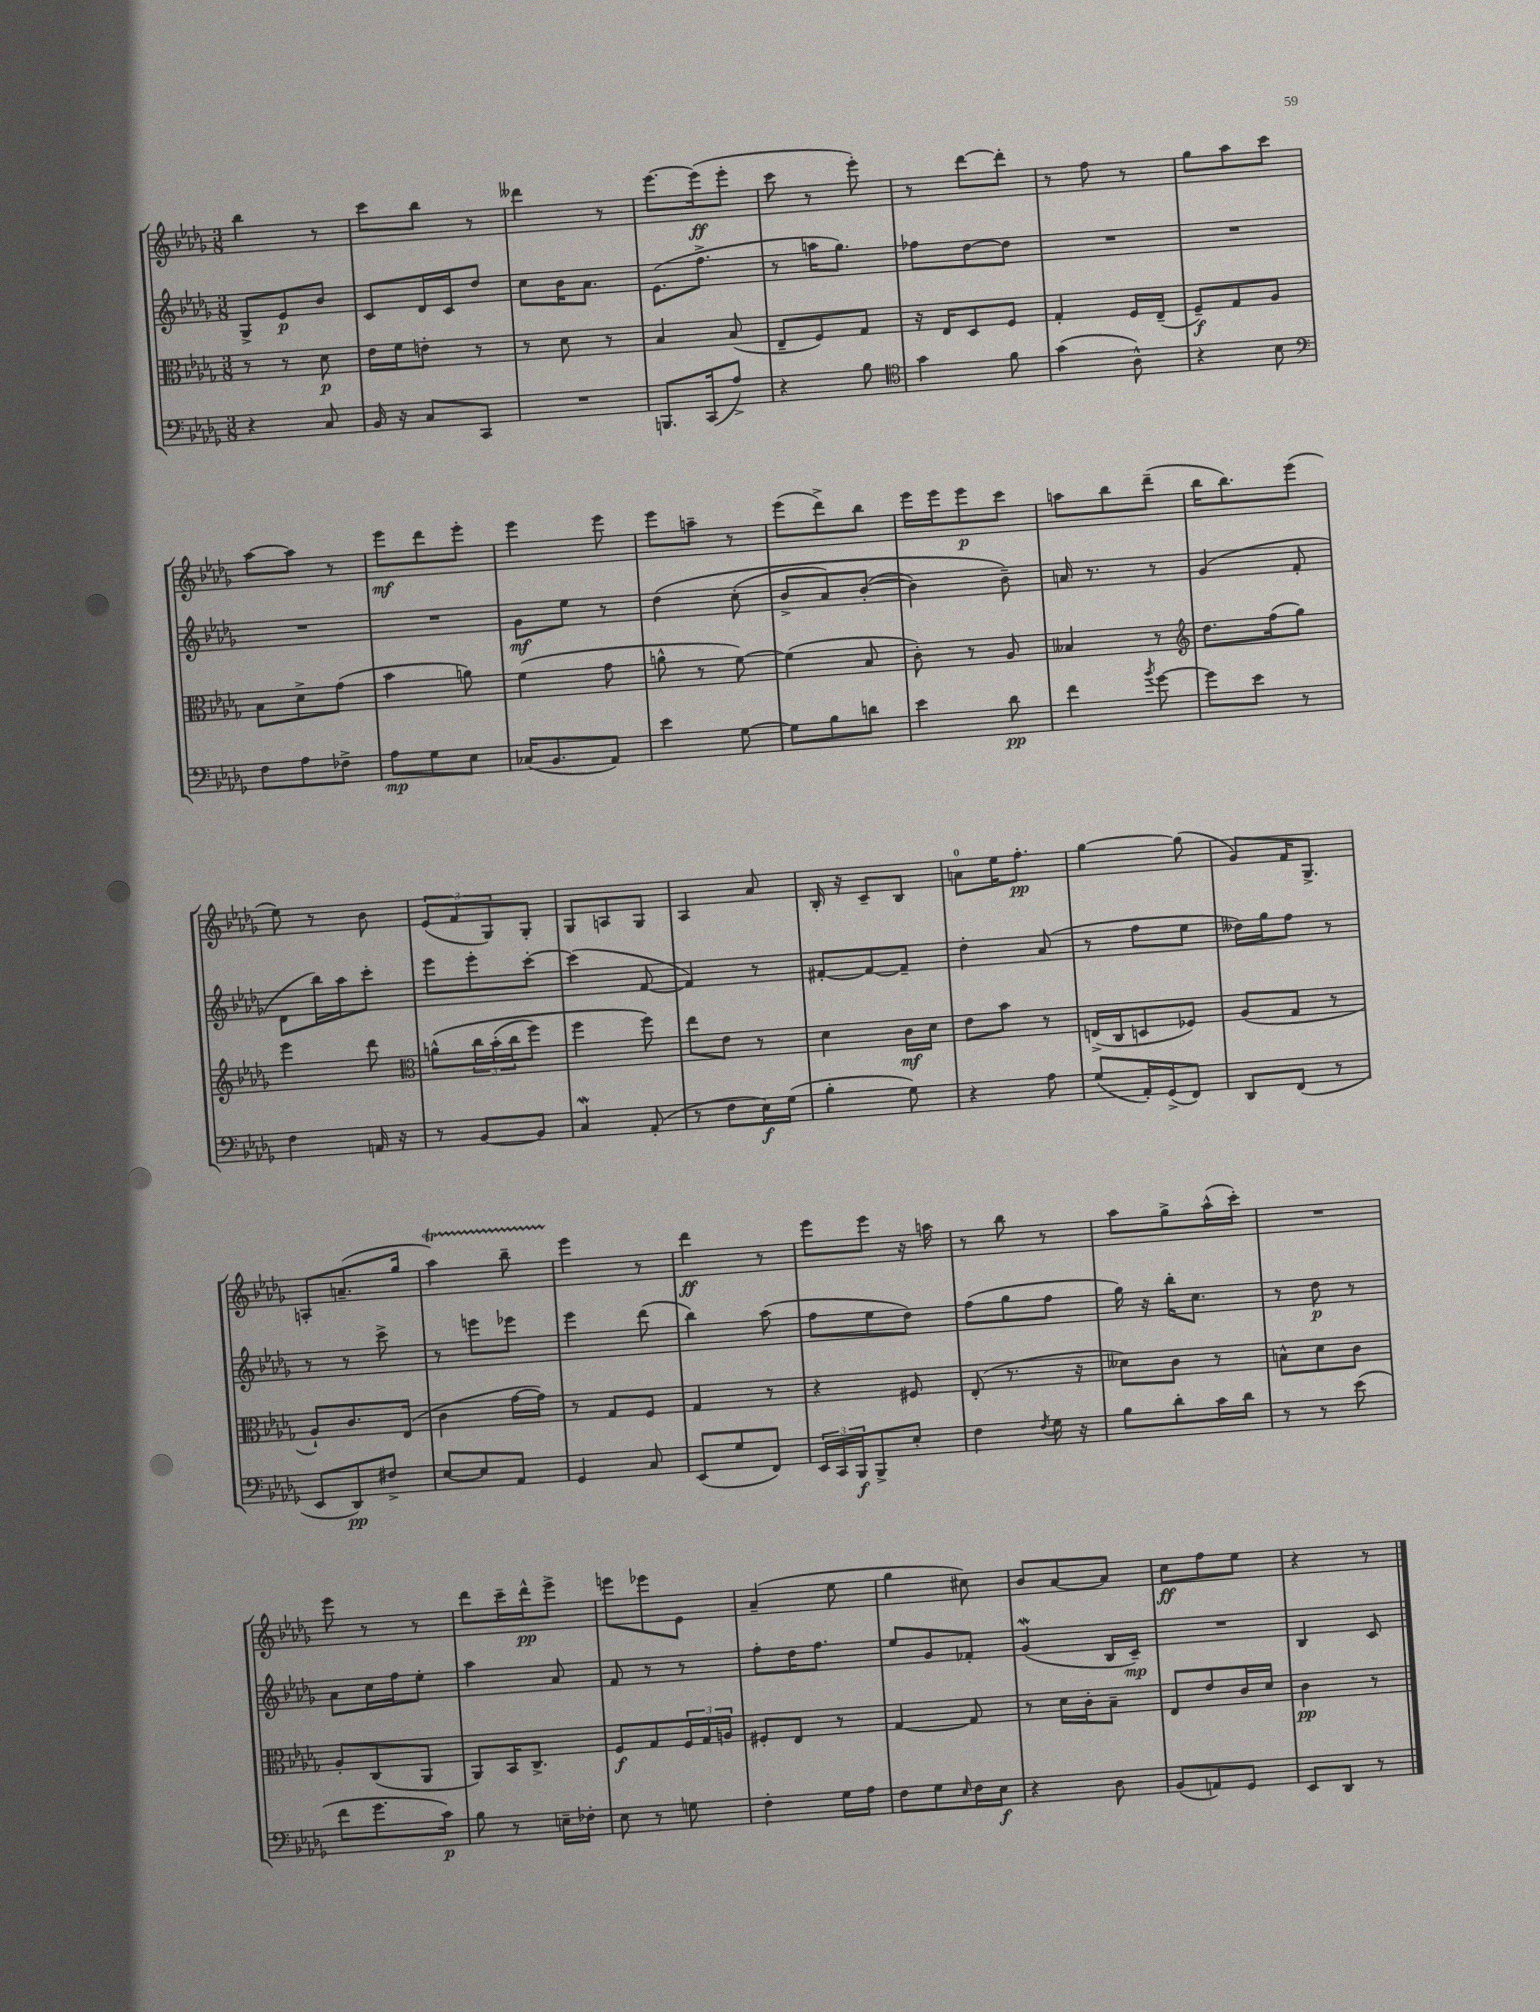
<<
\new StaffGroup <<
\new Staff = "s0" {
    \clef treble \key des \major \numericTimeSignature \time 3/8
    bes''4 r8 |
    c'''8 bes''8 r8 |
    deses'''4 r8 |
    ees'''8.~ ees'''16\ff( ees'''8-. |
    c'''8 r8 ees'''8-.) |
    r8 des'''8~ des'''8-. |
    r8 f''8 r8 |
    ges''8 aes''8 c'''8 |
    aes''8~ aes''8 r8 |
    ees'''8\mf des'''8 ees'''8-. |
    ees'''4 ees'''8 |
    ees'''8 a''8-- r8 |
    ees'''8( des'''8->) bes''8 |
    ees'''16 ees'''16 ees'''8\p c'''8 |
    a''8 bes''8 des'''8--( |
    bes''16 bes''8.) ees'''8( |
    ees''8) r8 bes'8 |
    \tuplet 3/2 { ees'8( f'8 ges8) } ges8-. |
    ges8 a8 ges8 |
    aes4 aes'8 |
    bes16-. r16 c'8-- bes8 |
    a'8-0 ees''16 f''8.-.\pp |
    ges''4~ ges''8( |
    ges'8) f'16 ges8.-> |
    a8-. a'8.--( ges''16 |
    aes''4\startTrillSpan) bes''8-- |
    ees'''4\stopTrillSpan r8 |
    des'''4\ff r8 |
    ees'''8 ees'''8 r16 a''16 |
    r8 bes''8 r8 |
    aes''8 ges''8-> aes''16-^( c'''16-.) |
    R4. |
    ees'''8 r8 r8 |
    des'''8 c'''16-- des'''16-^\pp ees'''8-> |
    e'''8 ees'''8 ees'8 |
    aes'4--( ees''8 |
    ges''4 cis''8) |
    bes'8 aes'8~ aes'8 |
    c''8\ff f''8 ees''8 |
    r4 r8 \bar "|." |
}
\new Staff = "s1" {
    \clef treble \key des \major \numericTimeSignature \time 3/8
    ges8-> ees'8\p bes'8 |
    c'8 des'16 c'16 des''8 |
    c''8 bes'16 aes'8. |
    ees'8.( f''8.-> |
    r8 a''16 ges''8.) |
    fes''8 des''8~ des''8 |
    R4. |
    R4. |
    R4. |
    R4. |
    ges'8\mf ees''8 r8 |
    des''4\( c''8-.( |
    bes'8-> aes'8) bes'8~-.( |
    bes'4) bes'8--\) |
    a'16 r8. r8 |
    ges'4( f'8-. |
    des'8 bes''16) aes''16 c'''8-. |
    ees'''8 ees'''8-. c'''8~-. |
    c'''4( f'8~ |
    f'4) r8 |
    fis'8~-. fis'8~ fis'8-- |
    des''4-. aes'8( |
    r8 f''8 ees''8 |
    deses''16) ges''16 f''8 r8 |
    r8 r8 c'''8-> |
    r8 e'''8 ees'''8 |
    ees'''4 des'''8( |
    bes''4) aes''8( |
    f''8 ees''8 des''8) |
    f''8( ges''8 f''8 |
    ges''16) r16 bes''16-. c''8. |
    r8 des''8\p r8 |
    aes'8 c''16 f''16 ees''8-. |
    aes''4 aes'8 |
    f'8 r8 r8 |
    f''8-. des''16 f''8. |
    ees''8 ges'8 fes'8-. |
    ges'4\mordent( bes16 c'16--\mp) |
    R4. |
    bes4 c'8 \bar "|." |
}
\new Staff = "s2" {
    \clef alto \key des \major \numericTimeSignature \time 3/8
    r8 r8 des'8\p |
    ees'16 f'16 e'8-. r8 |
    r8 des'8 r8 |
    bes4 bes8( |
    ees8-- f8) ges8 |
    r16 ees16 des8 f8 |
    ges4-. f16 ees16--( |
    f8--\f) ges8 aes8 |
    bes8 des'8-> ges'8( |
    bes'4 a'8) |
    f'4( ges'8 |
    a'8-^ r8 f'8~) |
    f'4( bes8 |
    c'8-.) r8 aes8 |
    beses4 r8 |
    \clef treble des''8. f''16( ges''8) |
    ees'''4 des'''8 |
    \clef alto a'8-^\( \tuplet 3/2 { c''16 bes'16-.( c''16 } f''8) |
    f''4 f''8\) |
    ees''8 ees'8 r8 |
    des'4 c'16\mf des'16 |
    ees'8 bes'8 r8 |
    e16->( c16 d8 fes8) |
    aes8( ges8 r8 |
    aes8-!) c'8. ees16( |
    c'4 ges'16~ ges'16) |
    r8 ges8 f8 |
    ges4 r8 |
    r4 fis8 |
    ees8-.( r8. r16 |
    deses'8) c'8 r8 |
    b8-^ des'8 c'8 |
    aes8-. c8( aes,8 |
    aes,8) bes,16 c8.-> |
    f8\f ges8 \tuplet 3/2 { f16 ges16 a16 } |
    fis8-. ees8 r8 |
    ges4~ ges8 |
    r8 des'16 c'16-. bes8-- |
    ees8 ees'8 c'16 des'16 |
    c'4\pp r8 \bar "|." |
}
\new Staff = "s3" {
    \clef bass \key des \major \numericTimeSignature \time 3/8
    r4 c8 |
    bes,16 r16 c8 c,8 |
    R4. |
    b,,8. c,16( aes8->) |
    r4 bes8 |
    \clef tenor ges'4 f'8 |
    ges'4( aes8-^) |
    r4 bes8 |
    \clef bass f8 aes8 fes8-> |
    aes8\mp ges8 ees8 |
    ces16( bes,8. aes,8) |
    ees'4 ges8~ |
    ges8 bes8 d'8 |
    ees'4 des'8\pp |
    f'4 \acciaccatura { bes'8 } ges'8~ |
    ges'8 ees'8 r8 |
    f4 a,16 r16 |
    r8 bes,8~ bes,8 |
    c4\mordent aes,8-.( |
    r8 f8 ees16\f) ges16( |
    bes4-. ges8) |
    r4 aes8 |
    ges8( aes,16-.) ges,16->( f,8) |
    des,8 f,8( r8 |
    ees,8 des,8\pp) fis8-> |
    ees8~ ees8 aes,8 |
    ges,4 c8 |
    ees,8( ges8 f,8) |
    \tuplet 3/2 { ees,16 c,16 bes,,16\f } bes,,8-> ees8-. |
    f4 \acciaccatura { f8 } ges16 r16 |
    bes8 des'8-. c'16 des'16 |
    r8 r8 ees'8( |
    f'8 ges'8. c'16\p) |
    bes8 r8 e16-- fes16-. |
    ees8 r8 g8 |
    f4-. ges16 aes16 |
    f8 ges8 \grace { ees16 } f16 ees16\f |
    r4 des8 |
    bes,8( a,8) ges,8 |
    ees,8 des,8 r8 \bar "|." |
}
>>
>>
\layout { \context { \Score \remove "Bar_number_engraver" } }
